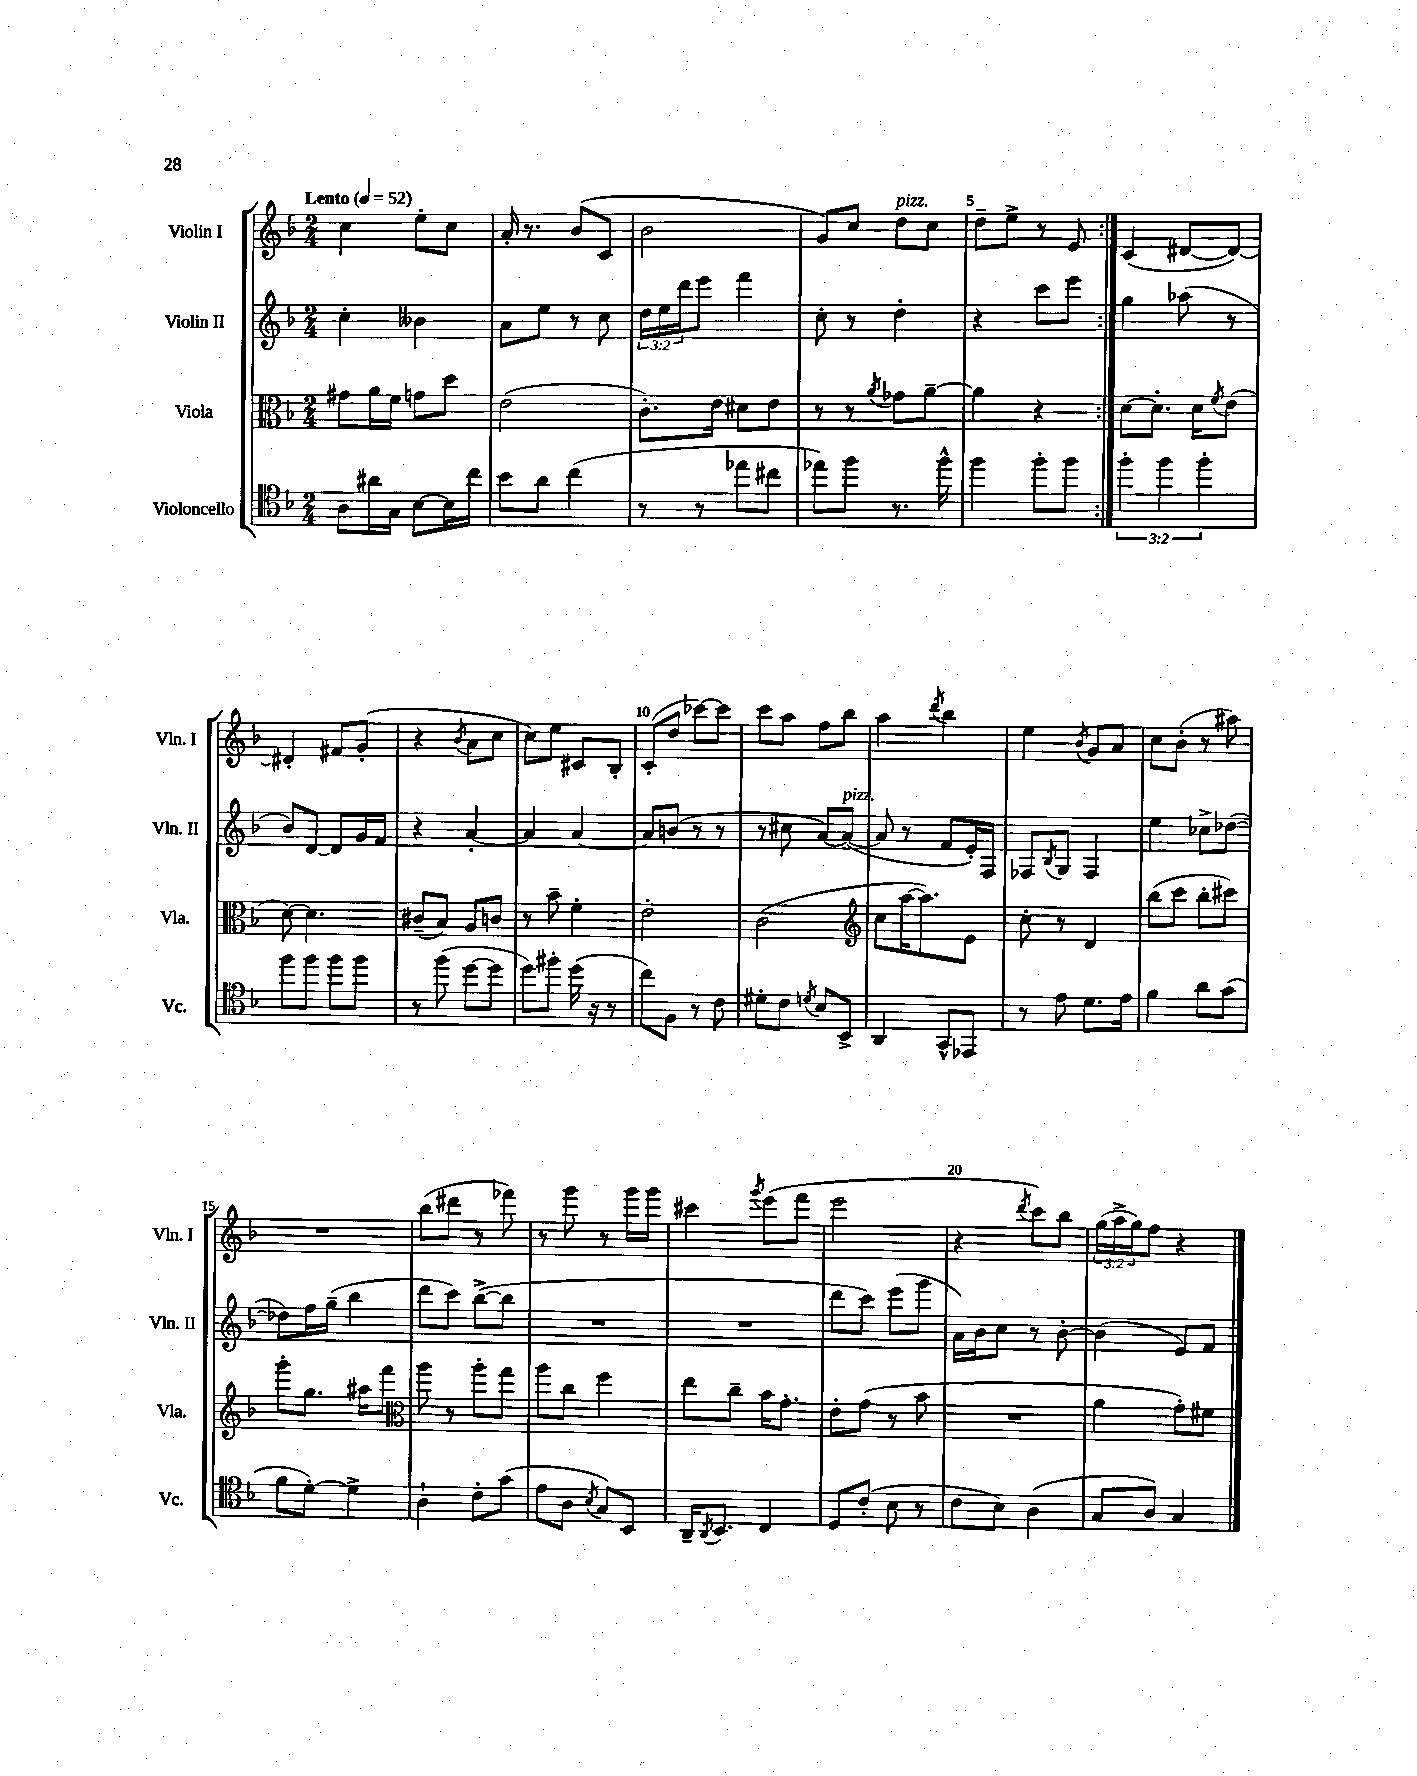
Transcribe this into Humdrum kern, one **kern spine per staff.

**kern	**kern	**kern	**kern
*staff4	*staff3	*staff2	*staff1
*clefC4	*clefC3	*clefG2	*clefG2
*k[b-]	*k[b-]	*k[b-]	*k[b-]
*M2/4	*M2/4	*M2/4	*M2/4
*MM52	*MM52	*MM52	*MM52
8A	8g#	4cc'	4cc
16a#	16a	.	.
16G	16f	.	.
[8B-	8g	4b--	8ee'
16B-]	8dd	.	8cc
16cc	.	.	.
=	=	=	=
8b-	(2e	8a	16a'
.	.	.	8.r
8a	.	8ee	.
(4cc	.	8r	(8b-
.	.	8cc	8c
=	=	=	=
8r	8.c')	24dd	2b-
.	.	24ee	.
.	.	24ddd	.
8r	.	8eee	.
.	16e	.	.
8ee-	8d#	4fff	.
8cc#	8e	.	.
=	=	=	=
8ee-)	8r	8cc'	8g)
8ff	8r	8r	8cc
.	8qa	.	.
8.r	8g-	4dd'	8dd
.	[8a~	.	8cc
16ff^^	.	.	.
=	=	=	=
4ff	4a]	4r	8dd~
.	.	.	8ee^
8ff'	4r	8ccc	8r
8ff	.	8eee	8e
=:|!	=:|!	=:|!	=:|!
6ff'	[8d	4gg	(4c
.	8.d']	.	.
6ff	.	.	.
.	.	(8aa-	[8d#
.	16d	.	.
6ff'	.	.	.
.	8qf	.	.
.	(8e	8r	8d#_)
=	=	=	=
8ff	[8d)	8b-)	4d#']
8ff	4.d]	[8d	.
8ff	.	8d]	8f#
8ff	.	16g	(8g'
.	.	16f	.
=	=	=	=
8r	(8c#~	4r	4r
(8ff	8B-)	.	.
.	.	.	8qb-
[8dd	8A	[4a'	8a
8dd]	8c	.	8cc
=	=	=	=
8dd)	8r	4a]	8cc)
8ff#'	8b-~	.	8ee
(16dd	4f'	[4a	8c#
16r	.	.	.
8r	.	.	8B-'
=	=	=	=
8cc)	2e'	8a]	(8c'
8F	.	(8b	8dd
8r	.	8r	[8ccc-)
8c	.	8r	8ccc-]
=	=	=	=
8d#'	(2c	8r	8ccc
8c	.	8cc#	8aa
8qd	.	.	.
8B-	.	[8a)	8ff
8BB-^	.	(8a_	8bb-
=	=	=	=
*	*clefG2	*	*
4AA	8cc	8a]	4aa
.	[16aa	8r	.
.	8.aa])	.	.
.	.	.	8qddd
8GG^^	.	8f	4bb-
8EE-	8e	16e')	.
.	.	16F	.
=	=	=	=
8r	8cc'	8F-	4ee
.	.	8qB-	.
8e	8r	8G	.
.	.	.	8qb-
8.d	4d	4F-	8g
.	.	.	8a
16e	.	.	.
=	=	=	=
4f	(8bb-	4ee	8cc
.	8ccc	.	(8b-'
8a	8bb-'	8cc-^	8r
(8g	8ccc#)	([8dd-	8aa#)
=	=	=	=
8f	8ggg'	8dd-])	2r
[8d')	8.gg	16ff	.
.	.	(16gg~	.
4d^]	.	4bb-	.
.	16aa#	.	.
.	8fff	.	.
=	=	=	=
*	*clefC3	*	*
4A`	8aa	8ddd	(8bb-
.	8r	8ccc)	8ddd#
8c'	8aa'	([8bb-^	8r
(8g	8gg	8bb-]	8fff-)
=	=	=	=
8e	8aa	2r	8r
8A	8cc	.	8ggg
8qB-	.	.	.
8G)	4ff	.	8r
8BB-	.	.	16ggg
.	.	.	16ggg
=	=	=	=
16AA~	8ee	2r	4ccc#
8qAA	.	.	.
8.BB-	.	.	.
.	8cc~	.	.
.	.	.	8qggg
4C	16b-	.	(8eee
.	8.g'	.	.
.	.	.	8fff
=	=	=	=
8D	8e'	8ddd	2eee
(8c'	(8g	8ccc)	.
8B-	8r	(8eee	.
8r	8b-	8ggg	.
=	=	=	=
8c	2r	16a)	4r
.	.	16b-	.
8B-)	.	8cc	.
.	.	.	8qddd
(4A	.	8r	8ccc)
.	.	[8b-'	8bb-
=	=	=	=
8G	4a	(4b-]	(24gg
.	.	.	24aa^
.	.	.	24gg)
8A)	.	.	8ff
4G	8g')	8e)	4r
.	8f#	8f	.
==	==	==	==
*-	*-	*-	*-
